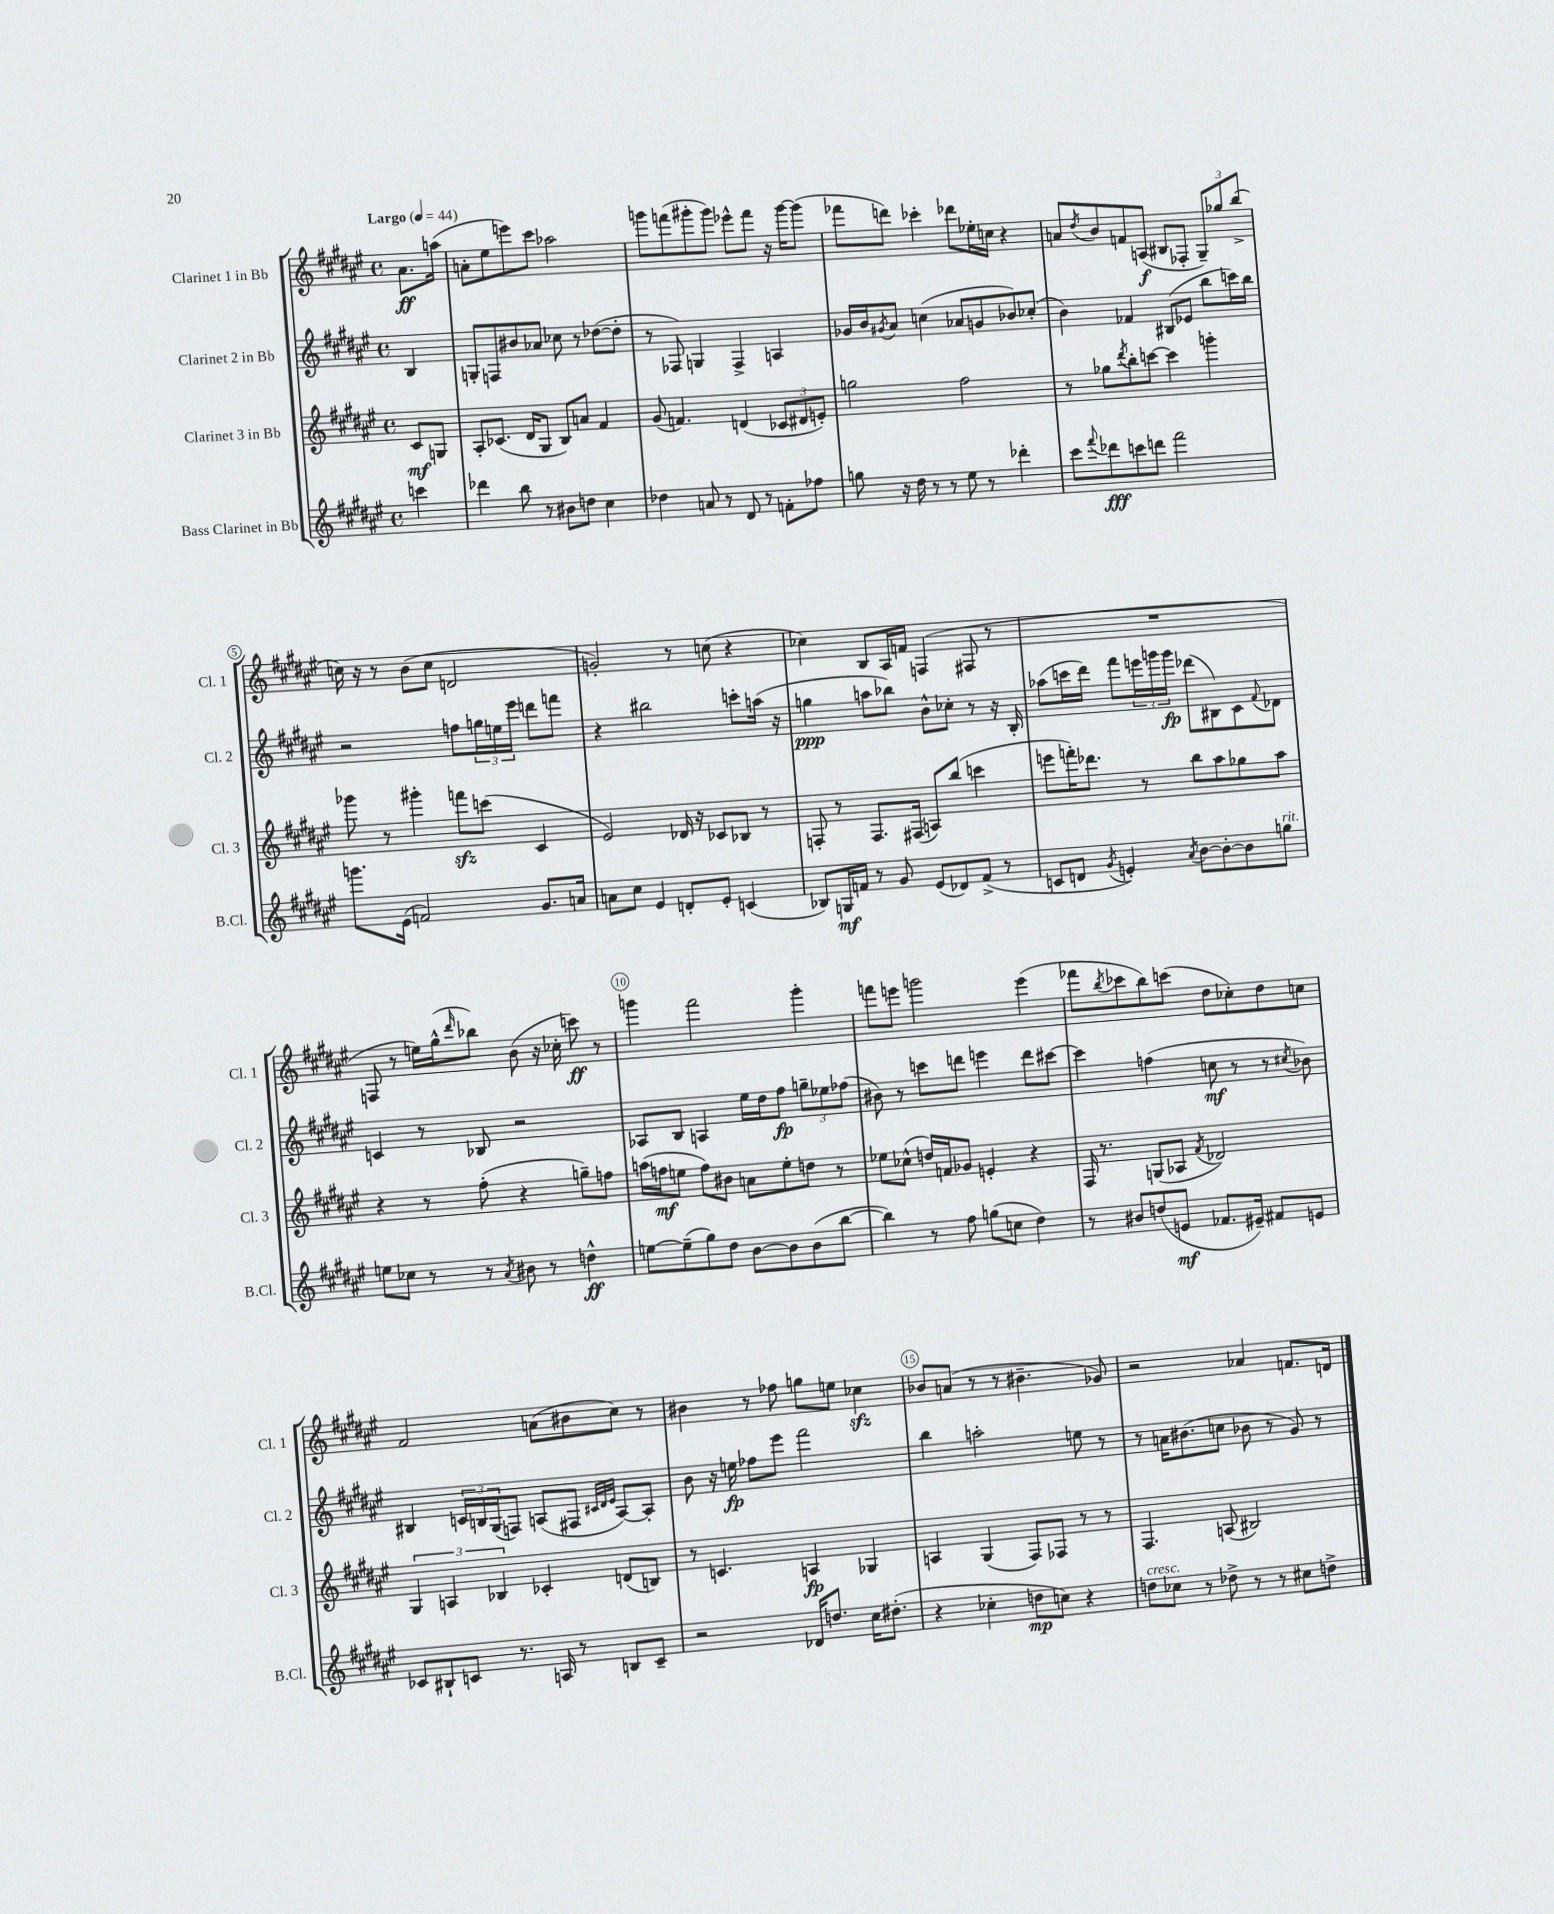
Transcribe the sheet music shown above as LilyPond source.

<<
\new StaffGroup <<
\new Staff = "s0" \with { instrumentName = "Clarinet 1 in Bb" shortInstrumentName = "Cl. 1" } {
    \clef treble \key fis \major \defaultTimeSignature \time 4/4 \partial 4 \tempo "Largo" 4 = 44
    ais'8.\ff a''16( |
    a'8-. eis''8 e'''8) cis'''8 aes''2 |
    g'''8 f'''8( gis'''8-. gis'''8) ees'''8-^ f'''8 r16 gis'''16~ gis'''8( |
    fes'''8 d'''8) ces'''4-. des'''8 ees''16-. c''16 r4 |
    a'8 \acciaccatura { dis''8 } b'8 f'8 a8\f( bis8 fes8-. \tuplet 3/2 { gis8--) ges''8 b''8->( } |
    c''16) r16 r8 b'8( c''8 d'2 |
    g'2-.) r8 c''8( r4 |
    ces''4) b8 ais16 f'16 f4( fis8 r8 |
    R1 |
    f8 r8 e''16) gis''16-^( \grace { dis'''16 } bes''8) b'8( r16 ces''16-. c'''8\ff) r8 |
    g'''4 fis'''2 g'''4-. |
    f'''8 e'''8 g'''2 e'''4( |
    fes'''8 \acciaccatura { b''8 } ces'''8 b''8) c'''8( dis''8 ces''8-.) dis''8 c''8 |
    fis'2 a'8( bis'8 cis''8) r8 |
    bis'4 r8 fes''8 g''8 e''8 ces''4\sfz |
    bes'8 a'8( r8 r8 bis'4.-- ges'8) |
    r2 aes'4 f'8. d'16 \bar "|." |
}
\new Staff = "s1" \with { instrumentName = "Clarinet 2 in Bb" shortInstrumentName = "Cl. 2" } {
    \clef treble \key fis \major \defaultTimeSignature \time 4/4 \partial 4
    b4 |
    g8-. f8 bis'8 aes'8 ces''8 r8 des''8~( des''8-. |
    r8 fes8) g4 fes4-> a4 |
    ges'16 b'16 \acciaccatura { gis'8 } ais'8 c''4( aes'8 g'8 bes'8) ces''8-.( |
    b'4) fes'4 bis8( ees'8 b''8 c'''16) b''16 |
    r2 f''8 \tuplet 3/2 { g''16 e''16 eis'''16 } d'''8 f'''8 |
    r4 bis''2 c'''8-. a''16( r16 |
    g''4\ppp a''8 bes''8) b'8-^ ces''8-. r8 r16 b16-. |
    aes''8( c'''16 dis'''16) fis'''8 \tuplet 3/2 { e'''16 g'''16 g'''16\fp } des'''8( bis8) cis'8 \appoggiatura { fis'8 } des'8 |
    c'4 r8 bes8 r2 |
    aes8 b8 a4 eis''16 dis''16 fis''8\fp \tuplet 3/2 { g''8-- ees''8 fes''8( } |
    bis'8) r8 c'''8 d'''8 e'''4 d'''8 cis'''8~ |
    cis'''4 f''4( c''8\mf r8 r8 \acciaccatura { cis''8 } bes'8) |
    bis4 \tuplet 3/2 { c'16 b16 gis16( } f8) a8( fis8 \grace { cis'32 dis'32 eis'32 } a8~) a8-. |
    b'8 r16 e''16\fp fes''8 eis'''8 fis'''2 |
    b''4 a''2-. e''8 r8 |
    r8 a'16 bis'8.( c''8 bes'8 r8 gis'8) r8 \bar "|." |
}
\new Staff = "s2" \with { instrumentName = "Clarinet 3 in Bb" shortInstrumentName = "Cl. 3" } {
    \clef treble \key fis \major \defaultTimeSignature \time 4/4 \partial 4
    cis'8\mf g8 |
    ais8-. ces'8.( dis'16 gis8 b8) a'8 fis'4 |
    gis'8( f'4.) d'4( \tuplet 3/2 { ces'8 dis'8 e'8-.) } |
    g''2 fis''2 |
    r8 ges''8 \acciaccatura { dis'''8 } b''8-. c'''8~ c'''4 g'''4-. |
    ges'''8 r8 gis'''4-. f'''8\sfz c'''8( cis'4 |
    eis'2) des'16 r16 ces'8 bes8 r8 |
    f8-. r8 f8. fis16( a8) b''8( c'''4 |
    e'''8 f'''16-.) des'''8. r8 b''8 ais''8 ges''8 ais''8 |
    r4 r8 fis''8-.( r4 g''8--) f''8 |
    a''16( f''16\mf e''8 f''8) bis'8 a'8 e''8-. d''8 r8 |
    ees''8 ces''8-^( d''16) f'16 ges'8 e'4-. r4 |
    fis16 r8. g8( aes8 \acciaccatura { fis'8 } des'2) |
    \tuplet 3/2 { gis4 a4 bes4 } ces'4-. d'8( b8) |
    r8 c'4. a4\fp ges4 |
    a4 gis4( fis8) fes8 r8 r8 |
    fis4. a8( bis2) \bar "|." |
}
\new Staff = "s3" \with { instrumentName = "Bass Clarinet in Bb" shortInstrumentName = "B.Cl." } {
    \clef treble \key fis \major \defaultTimeSignature \time 4/4 \partial 4
    c'''4 |
    des'''4 b''8 r8 bis'8 d''8 cis''4 |
    des''4 a'8 r8 dis'8 r8 f'8-. fes''8 |
    g''8 r16 dis''16 r8 r8 eis''8 r8 des'''4-. |
    cis'''8 \appoggiatura { fis'''8 } des'''8\fff c'''8 d'''8 fis'''2 |
    g'''8. eis'16( f'2) gis'8. a'16 |
    a'8 cis''8 eis'4 d'8-. eis'8-. c'4( |
    bes8) g16\mf f'16 r8 gis'8 eis'8( des'8) f'8->( r8 |
    c'8 d'8 \acciaccatura { gis'8 } e'4-.) \acciaccatura { ais'8 } b'8~ b'8~-. b'8 g''8^\markup { \italic "rit." } |
    e''8 ces''8 r8 r8 \acciaccatura { ais'8 } bis'8 r8 d''4-^\ff |
    e''8~ e''8--( gis''8) dis''8 b'8~ b'8 b'8( b''8~ |
    b''4) r8 fis''8 g''8( c''8 dis''4) |
    r8 bis'8 d''8( e'8\mf fes'8. eis'16--) fis'8 e'8 |
    ces'8 bis8-! c'8 r8. a16 r8 b8 c'8-- |
    r2 des'16 d''8. cis''16 dis''8.-.( |
    r4 ces''4-. d''8\mp c''8) r4 |
    d''8^\markup { \italic "cresc." } ces''8 r8 des''8-> r8 r8 cis''8 d''8-> \bar "|." |
}
>>
>>
\layout { \context { \Score \override BarNumber.break-visibility = ##(#f #t #t) barNumberVisibility = #(every-nth-bar-number-visible 5) \override BarNumber.stencil = #(make-stencil-circler 0.1 0.3 ly:text-interface::print) } }
